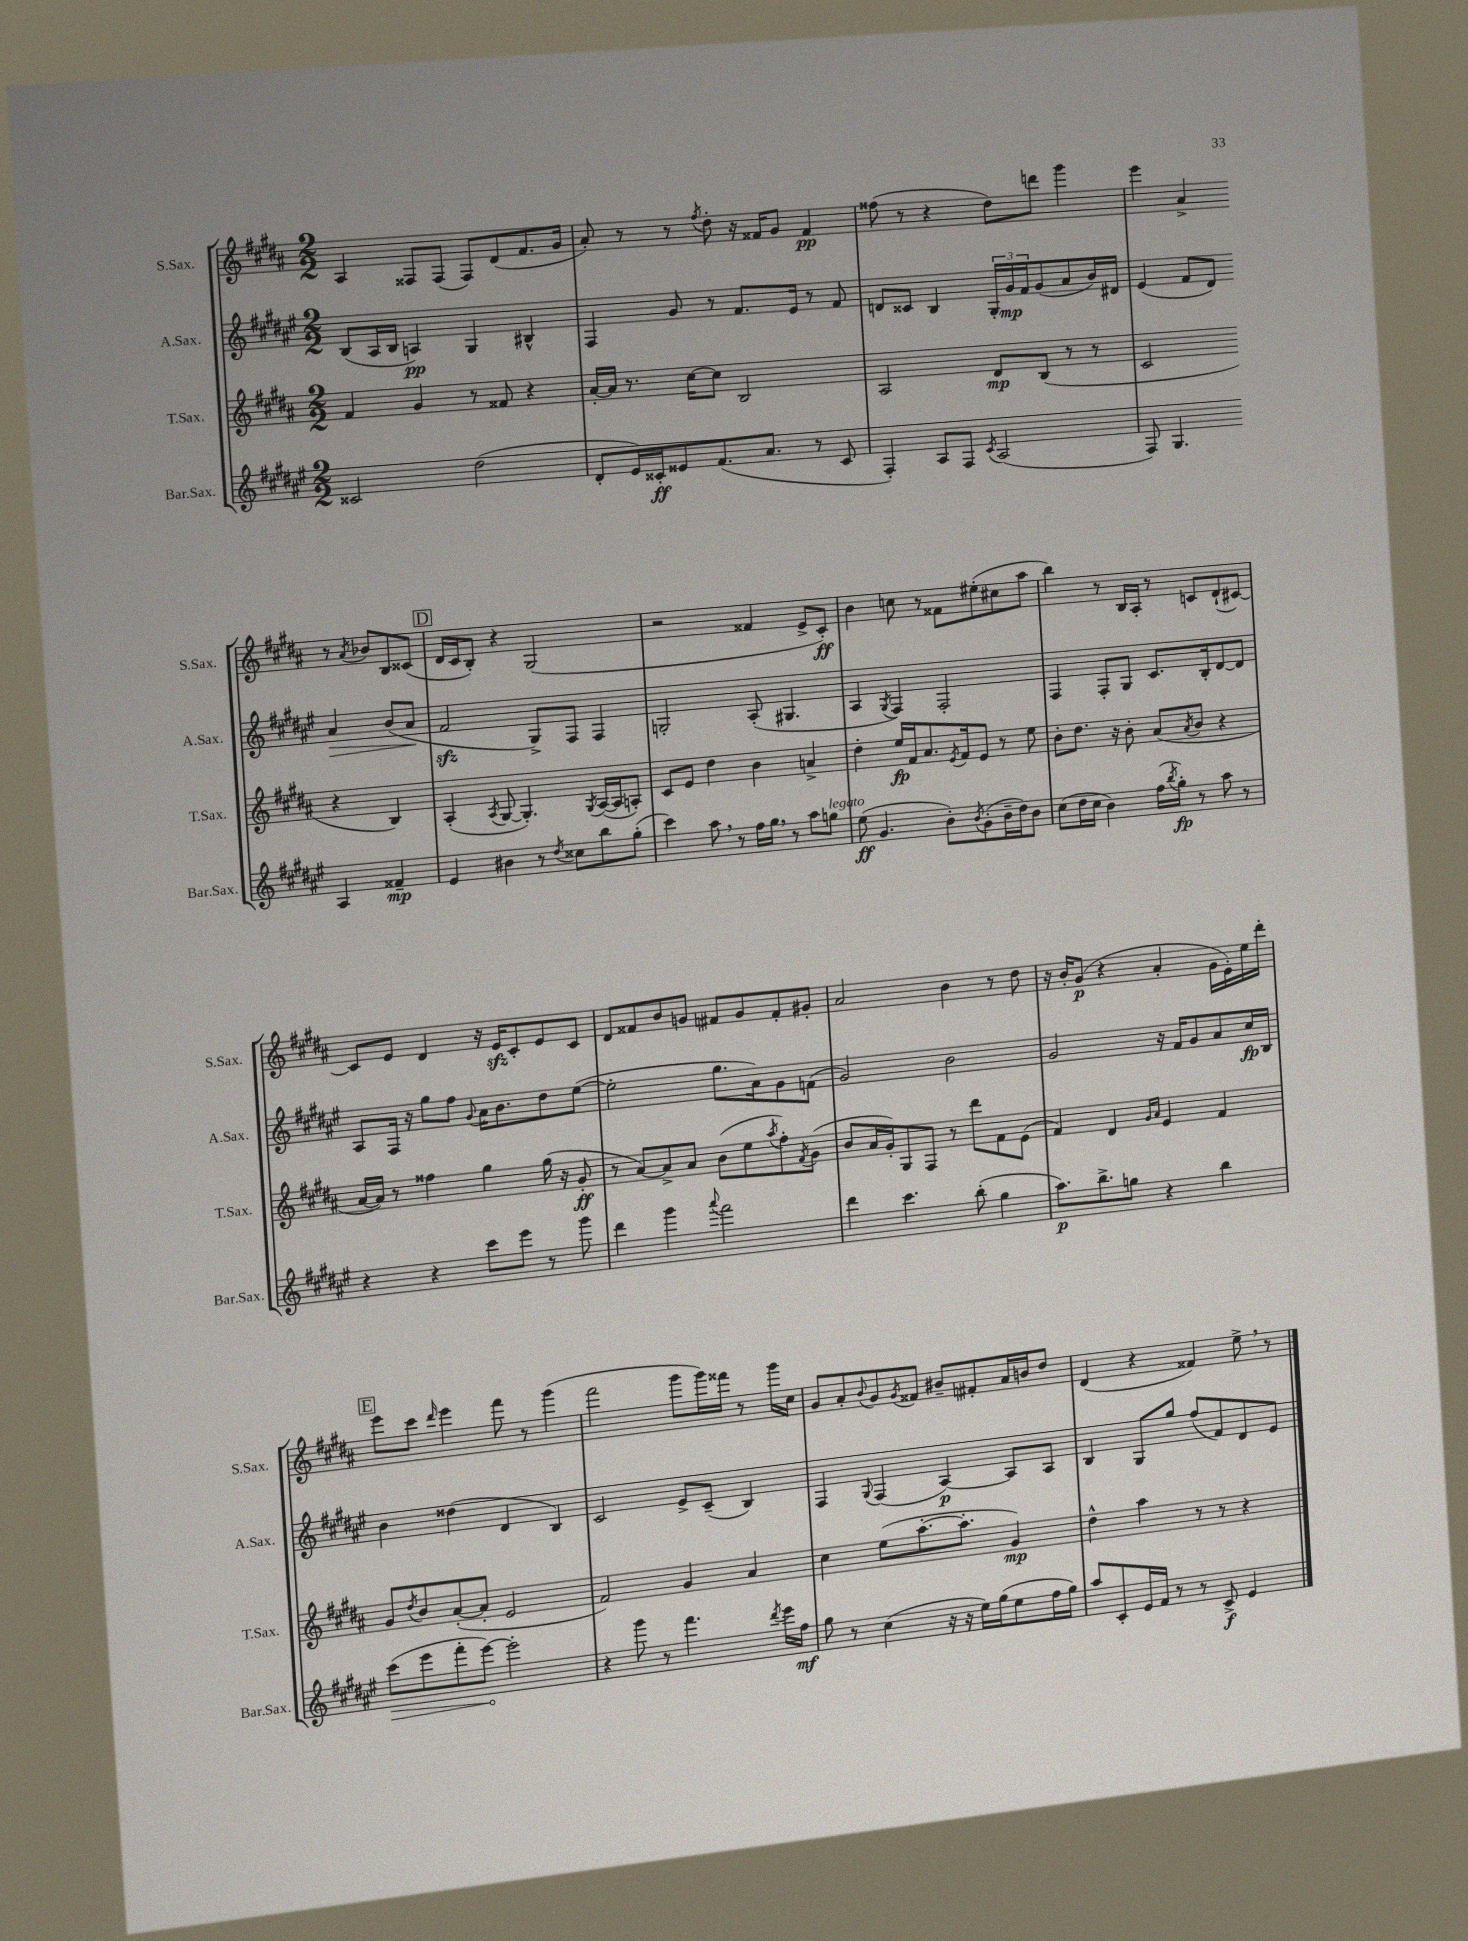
<<
\new StaffGroup <<
\new Staff = "s0" \with { instrumentName = "S.Sax." shortInstrumentName = "S.Sax." } {
    \clef treble \key b \major \numericTimeSignature \time 2/2
    ais4 fisis8 fisis8( fisis8) dis'8( fis'8. gis'16 |
    ais'8-.) r8 r8 \acciaccatura { fis''8 } dis''8-. r16 fisis'16 gis'8 fisis'4\pp |
    fisis''8( r8 r4 dis''8) d'''8 gis'''4 |
    e'''4 ais'4-> r8 \acciaccatura { ais'8 } bes'8 b8 cisis'8( |
    \mark \markup { \box "D" } dis'16 cis'16 b8-.) r4 gis2( |
    r2 fisis'4 e'8-> cis'8-.\ff) |
    b'4 c''8 r8 fisis'8 eis''8-.( cis''8 ais''8 |
    b''4) r8 b16 ais16-. r8 c'8 dis'8-!( cis'8~) |
    cis'8 e'8 dis'4 r16 e'16\sfz cis'8-. e'8 cis'8 |
    dis'8 fisis'8 b'8 g'8 fis'8 g'8 fis'8-. gis'8-. |
    ais'2 b'4 r8 dis''8 |
    r16 b'16-. gis'8\p( r4 ais'4-. gis'16 e'16-.) e''16 dis'''16-. |
    \mark \markup { \box "E" } e'''8 cis'''8 \grace { dis'''16 } e'''4 fis'''8 r8 gis'''4( |
    fis'''2 gis'''8 gis'''16) fisis'''16 r8 gis'''16 cis''16 |
    gis'8 ais'8-. \appoggiatura { b'8 } gis'8 \acciaccatura { gis'8 } fisis'8 bis'8-- fis'8-. ais'16 b'16 dis''8 |
    dis'4( r4 fisis'4) e''8-> \breathe r8 \bar "|." |
}
\new Staff = "s1" \with { instrumentName = "A.Sax." shortInstrumentName = "A.Sax." } {
    \clef treble \key fis \major \numericTimeSignature \time 2/2
    b8( ais16 b16 a4\pp) gis4 bis4-^ |
    fis4 gis'8 r8 fis'8. eis'16 r8 fis'8 |
    d'8 cisis'8 b4 \tuplet 3/2 { gis16-. gis'16\mp fis'16 } gis'8( ais'8 b'16) dis'16 |
    eis'4( fis'8 dis'8) ais'4\> b'8( ais'8\! |
    \mark \markup { \box "D" } fis'2\sfz gis8->) fis8 fis4 |
    g2-. ais8-.( gis4. |
    ais4 \acciaccatura { gis8 } fis4) fis2-. |
    fis4 fis8-. gis8 cis'8. b16-. dis'8~ dis'8 |
    ais8 fis16 r16 gis''8 fis''8 \appoggiatura { gis'8 } ais'16 b'8. dis''8 eis''8~( |
    eis''2-. gis''8. ais'16) gis'8 f'8( |
    gis'2) b'2 |
    gis'2 r16 fis'16 gis'8 ais'8 cis''16\fp b16 |
    \mark \markup { \box "E" } b'4 disis''4( dis'4 b4) |
    cis'2 eis'8-> cis'8--( b4) |
    fis4 \appoggiatura { gis8 } fis4( ais4~\p) ais8 ais8 |
    b4 gis8 gis''8 fis''8( fis'8) dis'8 eis'8 \bar "|." |
}
\new Staff = "s2" \with { instrumentName = "T.Sax." shortInstrumentName = "T.Sax." } {
    \clef treble \key b \major \numericTimeSignature \time 2/2
    fis'4 gis'4 r8 fisis'8 r4 |
    ais'16~-. ais'16 r8. cis''16~ cis''8 b2 |
    ais2 dis'8\mp b8( r8 r8 |
    cis'2 r4 b4) |
    \mark \markup { \box "D" } ais4-.( \acciaccatura { ais8 } gis8~ gis4.-.) \acciaccatura { gis8 } ais16~( ais16 a8-.) |
    cis'8 e'8 dis''4 b'4 a'4-> |
    dis''4-. e''16\fp fis'16 ais'8. \acciaccatura { e'8 } fis'16 e'8 r8 e''8 |
    b'8-. dis''8. r16 b'8-. ais'8( \acciaccatura { ais'8 } b'8 r4 |
    ais'16~ ais'16) r8 fisis''4 gis''4 gis''16( r16 gis'8-.\ff |
    r8 ais'8~) ais'8-> ais'8 b'8( e''8 \acciaccatura { ais''8 } fis''8-.) \acciaccatura { fis'8 } gis'8( |
    b'8 ais'16 gis'16-.) gis8 fis8 r8 dis'''8 fis'8 e'8( |
    fis'4) dis'4 \grace { gis'16 ais'16 } e'4 fis'4 |
    \mark \markup { \box "E" } gis'8 \acciaccatura { dis''8 } b'8 ais'8~-.( ais'8-. e'2 |
    fis'2) gis'4 ais'4 |
    cis''4 e''8( ais''8.~-. ais''8.-. gis'4\mp) |
    dis''4-^ ais''4 r8 r8 r4 \bar "|." |
}
\new Staff = "s3" \with { instrumentName = "Bar.Sax." shortInstrumentName = "Bar.Sax." } {
    \clef treble \key fis \major \numericTimeSignature \time 2/2
    cisis'2 dis''2( |
    dis'8-. eis'16) cisis'16-.\ff eisis'8 fis'8.( ais'8. r8 cisis'8 |
    fis4-.) ais8 fis8 \acciaccatura { cis'8 } ais2( |
    fis8) gis4. ais4 fisis'4--\mp |
    \mark \markup { \box "D" } eis'4 bis'4 r8 \acciaccatura { dis''8 } cisis''8 b''8 gis''8-.( |
    cis'''4) ais''8 \breathe r8 fis''16 gis''16 \breathe r8 ais''8 g''8^\markup { \italic "legato" } |
    eis''8\ff( gis'4. b'8-.) \acciaccatura { b'8 } gis'8-.( b'16-- dis''16) b'8 |
    cis''8( dis''16 cis''16 b'4) fis''16( \acciaccatura { b''8 } gis''16-.\fp) r8 ais''8 r8 |
    r4 r4 cis'''8 eis'''8 r8 gis'''8 |
    dis'''4 gis'''4 \appoggiatura { ais'''8 } fis'''2 |
    dis'''4 cis'''4. b''8-.( gis''4 |
    ais''8.\p) b''8.-> g''8 r4 b''4 |
    \mark \markup { \box "E" } \once \override Hairpin.circled-tip = ##t cis'''8\>( eis'''8 fis'''8-. eis'''8~\!) eis'''2-. |
    r4 gis'''8 r8 fis'''4. \acciaccatura { dis'''8 } eis'''16 fis''16\mf |
    gis''8 r8 cis''4( r16 r16 eis''16) gis''16( eis''8 fis''16 gis''16) |
    ais''8 cis'8-. eis'16 fis'16 r8 r8 cis'8->\f eis'4 \bar "|." |
}
>>
>>
\layout { \context { \Score \remove "Bar_number_engraver" } }
